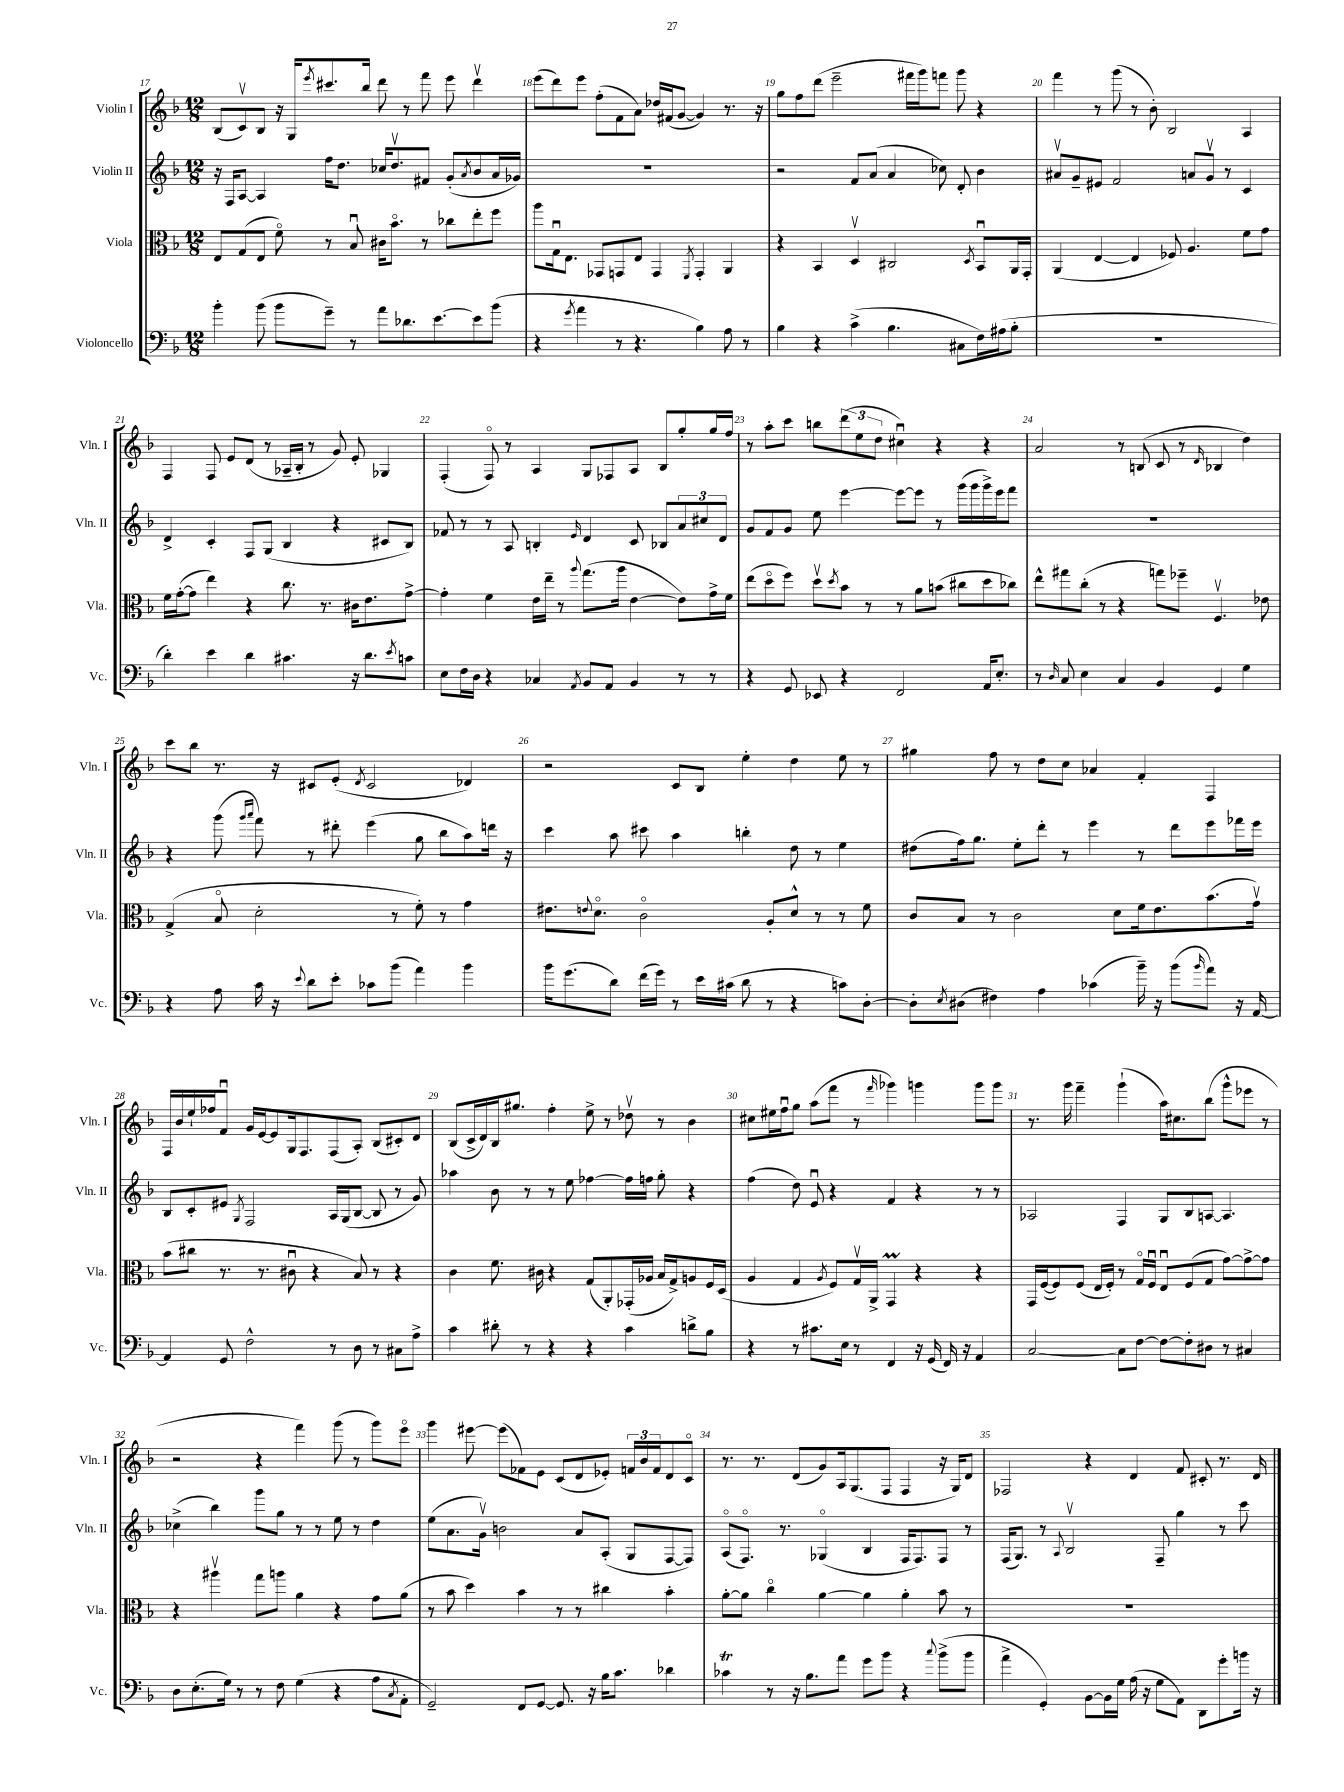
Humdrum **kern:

**kern	**kern	**kern	**kern
*staff4	*staff3	*staff2	*staff1
*clefF4	*clefC3	*clefG2	*clefG2
*k[b-]	*k[b-]	*k[b-]	*k[b-]
*M12/8	*M12/8	*M12/8	*M12/8
4b-'\	8E/L	16r	(8B-/L
.	.	16F/LK	.
.	(8G/	[8A/J	8cv/)
(8b-\	8E/J	4A/]	8B-/J
8b-\L	8fo\)	.	16r
.	.	.	16G/LK
.	.	.	8qeee/
8g~\J)	8r	16ff\LK	8.ccc#/
.	.	8.dd\J	.
8r	8B-u/	.	.
.	.	.	16bb-/Jk
8a\L	16c#\LK	16cc-/LK	8ddd\
.	8.b-o\J	8.ddv/	.
8.d-\	.	.	8r
.	8r	8f#/J	8fff\
[8.e\	.	.	.
.	8cc-\L	(8g'/L	8eee\
.	.	8qa/	.
8e\]	8ee'\	8b-/	4dddv\
(8b-\J	8ff\J	16a/L	.
.	.	16g-/JJ)	.
=	=	=	=
4r	8aa\L	1.r	(8eee\L
.	16Gu\k	.	8ddd\)
.	8.E\J	.	.
8qg/	.	.	.
4a\	.	.	8eee\J
.	8GG-/L	.	(8ff'\L
8r	8GG/	.	8f\
4.r	8E/J	.	8a\J)
.	4GG/	.	16dd-/LL
.	.	.	(16f#/J
.	.	.	[8g/J
.	8qFF/	.	.
4B-\)	4GG'/	.	4g/])
8A\	4AA/	.	8.r
8r	.	.	.
.	.	.	16r
=	=	=	=
4B-\	4r	2r	8gg\L
.	.	.	8ff\
4r	4BB-/	.	(8ddd\J
.	.	.	2eee~\
(4c^\	4Dv/	8f/L	.
.	.	(8a/J	.
4.B-\	2C#/	4a/	.
.	.	.	16fff#\LL
.	.	.	16ggg\J)
.	.	8cc-\)	8fff\J
8C#\L	.	8d'/	8ggg\
.	8qD/	.	.
16F\L)	8BB-u/L	4b-\	4r
(16A#\J	.	.	.
8B-'\J	16AA/L	.	.
.	16GG'/JJ	.	.
=	=	=	=
1.r	(4AA/	8a#v/L	4fff\
.	.	8g~/	.
.	[4E/	8e#/J	8r
.	.	2f/	(8ggg\
.	4E/]	.	8r
.	.	.	8b-'\)
.	8F-/)	.	2B-/
.	4.A/	8a/L	.
.	.	8gv/J	.
.	.	8r	.
.	8f\L	4c/	4A/
.	8g\J	.	.
=	=	=	=
4d'\)	16f\LL	4d^/	4F/
.	([16g'\J	.	.
.	8g\]J	.	.
4e\	4ee\)	4c'/	8F/
.	.	.	8e/L
4d\	4r	8F/L	(8d/J
.	.	(8G/J	8r
4.c#\	8.cc\	4B-/	16A-~/LL
.	.	.	16B-'/JJ
.	.	.	8r
.	8.r	.	.
.	.	4r	8g/)
16r	16c#\LK	.	8e'/
8.d\L	8.e\	.	.
.	.	8c#/L	4G-/
8qe/	.	.	.
8c\J	[8g^\J	8B-/J)	.
=	=	=	=
8E\L	4g'\]	8f-/	(4F'/
16F\L	.	8r	.
16D\JJ	.	.	.
4r	4f\	8r	8Fo/)
.	.	8A/	8r
4C-/	16e\LL	4B'/	4A/
.	16ee~\JJ	.	.
.	8r	.	.
8qAA/	8qqaa/	16qqe/	.
8BB-/L	(8.gg\L	4d/	8G/L
8AA/J	.	.	8F-/
.	16aa\Jk	.	.
4BB-/	[4e\	8c/	8A/J
.	.	8B-/L	8B-/L
8r	8e\]L)	12a/	8gg'/
.	.	12cc#/	.
8r	16g^\L	.	16gg/L
.	.	12d/J	.
.	16f\JJ	.	16ff/JJ
=	=	=	=
4r	(8ee\L	8g/L	8r
.	8ddo\	8f/	8aa'\L
8GG/	8ff\J)	8g/J	8ccc\J
8EE-/	8ddv\L	8ee\	8bb\L
.	8qdd/	.	.
4r	8b-\J	[4eee\	(12ddd\
.	.	.	12ee\
.	8r	.	.
.	.	.	12dd\J
2FF/	8r	8eee\_L	4cc#u\)
.	8a\L	8eee\]J	.
.	(8b\J	8r	4r
.	8cc#\L	(16ggg\LL	.
.	.	16ggg\	.
16AA/LK	8dd\	16ggg^\)	4r
8.E'/J	.	16eee\J	.
.	8cc-\J)	8fff\J	.
=	=	=	=
8r	8ee^^\L	1.r	2a/
16qqD/	.	.	.
8C/	8gg#\	.	.
4E\	(8cc'\J	.	.
.	8r	.	.
4C/	4r	.	8r
.	.	.	(8B/
4BB-/	8gg\L)	.	8c/
.	8ff-~\J	.	8r
.	.	.	16qqd/
4GG/	4.Fv/	.	4B-/
4G\	.	.	4dd\)
.	8e-\	.	.
=	=	=	=
4r	(4G^/	4r	8ccc\L
.	.	.	8bb-\J
8A\	8B-o/	(8ggg\	8.r
.	.	16qqggg/LL	.
.	.	16qqaaa/JJ	.
16c\	2d'\	8fff\)	.
16r	.	.	16r
8qqe/	.	.	.
8d\L	.	8r	8c#/L
8e'\J	.	8ddd#'\	(8e'/J
.	.	.	8qd/
8c-\L	.	(4eee\	2c#/
(8b-\J	8r	.	.
4a\)	8f'\)	8gg\	.
.	8r	8bb-\L	.
4b-\	4g\	8aa\)	4d-/)
.	.	16ddd\Jk	.
.	.	16r	.
=	=	=	=
16b-\LK	8.e#\L	4ccc\	2r
(8.g\	.	.	.
.	8qqe/	.	.
.	8.do\J	.	.
8d\J)	.	8aa\	.
(16f\LL	2co\	8ccc#\	.
16g\JJ)	.	.	.
8r	.	4aa\	8c/L
16e\LL	.	.	8B-/J
(16c#\JJ	.	.	.
8d\	.	4bb'\	4ee'\
8r	8A'/L	.	.
4r	8d^^/J	8dd\	4dd\
.	8r	8r	.
8c\L)	8r	4ee\	8ee\
[8D'\J	8f\	.	8r
=	=	=	=
8D'\]L	8c/L	(8dd#\L	4gg#\
8qE/	.	.	.
(8D#\J	8B-/J	16ff\k)	.
.	.	8.gg\J	.
4F#\)	8r	.	8ff\
.	2c\	8ee'\L	8r
4A\	.	8ddd'\J	8dd\L
.	.	8r	8cc\J
(4c-\	.	4eee\	4a-/
.	8d\L	.	.
16b-~\)	16f\k	8r	4f'/
16r	8.e\	.	.
(8b-\L	.	8ddd\L	.
16qqb-/	.	.	.
8a\J)	(8.b-\	8eee\	4F/
16r	.	16fff-\L	.
[16AA/	16gv\Jk)	16eee\JJ	.
=	=	=	=
4AA/]	(8b-\L	8B-/L	16F/LL
.	.	.	16b-/
.	8cc#\J	8c'/	16ee`/
.	.	.	16ff-/J
8GG/	8.r	8e#/J	8fu/J
.	.	8qG/	.
2F^^\	.	2F/	16g/LL
.	8.r	.	[16e/J
.	.	.	8e/]
.	8c#u\	.	16G/k
.	.	.	8.F/
.	4r	.	.
8r	.	16A/LL	(8F/
.	.	(16G/J	.
8D\	8B-/)	[8B-/J	8A'/J)
8r	8r	8B-/]	(8B-/L
8C#\L	4r	8r	8c#'/)
8A^\J	.	8g/)	8d/J
=	=	=	=
4c\	4c\	4aa-\	(8B-/L
.	.	.	16c^/L
.	.	.	16d/)
8d#'\	8.f\	8b-\	16B-/J
.	.	.	8.gg#/J
8r	.	8r	.
.	16c#\	.	.
4r	4r	8r	4ff'\
.	.	8ee\	.
4r	(8G/L	[4ff-\	8ee^\
.	8AA'/)	.	8r
4c\	(16GG-'/L	16ff-\]LL	8dd-v\
.	16A-/JJ	16ff\JJ	.
.	16B-/LL	8gg'\	8r
.	16G^/J)	.	.
8d^\L	8A/	4r	4b-\
8B-\J	16F/L	.	.
.	(16D/JJ	.	.
=	=	=	=
4r	4A/	(4ff\	8cc#\L
.	.	.	16ee#\L
.	.	.	16ffu\J
8r	4G/	8dd\)	8gg\J
8.c#\L	.	8eu/	(8aa\L
.	8qA/	.	.
.	8F/L)	4r	8fff\J
16E\Jk	.	.	.
8r	16Gv/L	.	8r
.	16AA^/JJ	.	.
.	.	.	16qqfff/
4FF/	4GG/	4f/	4ggg-\)
16r	4r	4r	4ggg\
(16GG/	.	.	.
16FF/)	.	.	.
16r	.	.	.
4AA/	4r	8r	8ggg\L
.	.	8r	8ggg\J
=	=	=	=
[2C/	16GG/LL	2A-/	8.r
.	([16F/J	.	.
.	8F/])	.	.
.	.	.	16ggg\
.	(8F/J	.	4fff~\
.	16E/LL	.	.
.	16F'/JJ)	.	.
8C\]L	8r	4F/	(4ggg`\
[8F\J	16Go/LL	.	.
.	16Fu/JJ	.	.
8F\_L	8Eu/L	8G/L	16aa\LK)
.	.	.	8.cc#\
8F'\]	(8F/	8B-/	.
8D#\J	8G/J	[8A/J	(8bb-\J
8r	[8g\L)	4.A/]	8ggg^^\L
4C#/	8g^\_	.	8eee-\J
.	8g\]J	.	8r
=	=	=	=
8D\L	4r	(4cc-^\	2r
(8.E'\	.	.	.
.	4aa#v\	4bb-\)	.
16G\Jk)	.	.	.
8r	.	.	.
8r	8gg\L	8ggg\L	4r
8F\	8aa\J	8gg\J	.
(4G\	4a\	8r	4fff\)
.	.	8r	.
4r	4r	8ee\	(8ggg\
.	.	8r	8r
8A\L	8g\L	4dd\	8ggg\L)
8qC/	.	.	.
8AA'\J	(8a\J	.	8eeeo\J
=	=	=	=
2GG~/)	8r	(8ee\L	4ggg\
.	8b-\	8.a\	.
.	4dd\)	.	[8eee#\
.	.	16gv\Jk)	.
.	.	2b\	(8eee#\]L
8FF/L	4b-\	.	8f-\)
[8GG/J	.	.	8e\J
8.GG/]	8r	.	(8c/L
.	8r	8a/L	8d/
16r	.	.	.
16B-\LK	4cc#\	(8A'/J	8e-'/J)
8.c\J	.	.	.
.	.	8G/L	24f/LL
.	.	.	24b-/
.	.	.	24f/J
4d-\	4b-'\	[8F/	8d/
.	.	8F/]J)	8co/J
=	=	=	=
4c-\	[8a'\L	(8Ao/L	8.r
.	8a\]J	8.Fo/J)	.
.	.	.	8.r
8r	4cco\	.	.
.	.	8.r	.
16r	.	.	(8d/L
8.B-\L	.	.	.
.	[4a\	(4G-o/	8g/)
8a\J	.	.	16A/k
.	.	.	(8.G/
8g\L	4a\]	4B-/	.
8b-\J	.	.	8F/J
4r	4a'\	16F/LK	4F/
.	.	8.F/)	.
8qqcc/	.	.	.
(8b-^\L	8b-\	8F/J	16r
.	.	.	16G/LK)
8b-\J	8r	8r	8d/J
=	=	=	=
4a^\	1.r	(16F/LK	2F-/
.	.	8.G/J)	.
4GG'/)	.	8r	.
.	.	8qqA/	.
.	.	2B-v/	.
[8BB-\L	.	.	4r
16BB-\]L	.	.	.
16G\JJ	.	.	.
(16A\	.	.	4d/
16r	.	.	.
8G\L	.	8F~/	.
8AA\J)	.	4gg\	8f/
8DD\L	.	.	8c#'/
8g'\	.	8r	8.r
16b\Jk	.	8ccc\	.
16r	.	.	16d/
==	==	==	==
*-	*-	*-	*-
